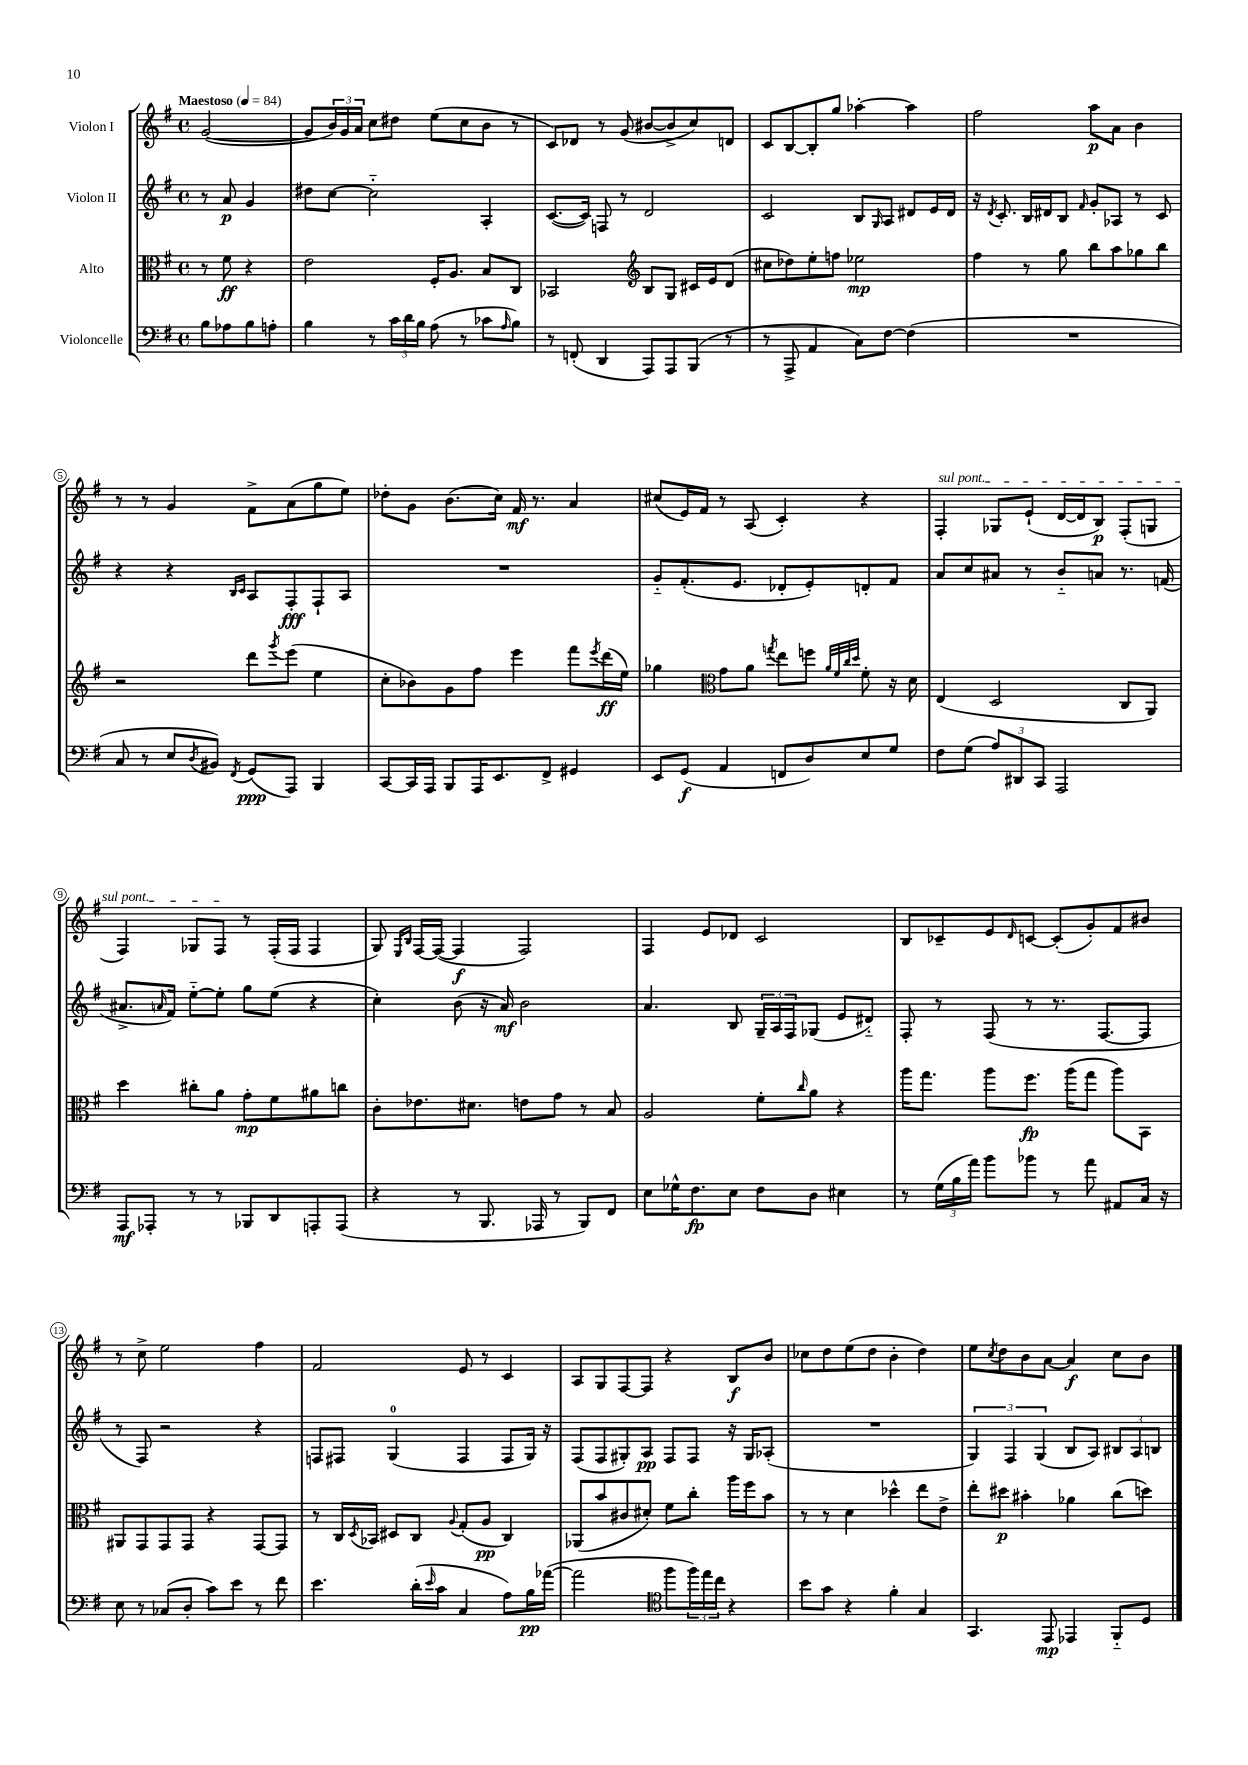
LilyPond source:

<<
\new StaffGroup <<
\new Staff = "s0" \with { instrumentName = "Violon I" } {
    \clef treble \key g \major \defaultTimeSignature \time 4/4 \partial 2 \tempo "Maestoso" 4 = 84
    g'2~( |
    g'8 \tuplet 3/2 { b'16) g'16 a'16 } c''8 dis''8 e''8( c''8 b'8 r8 |
    c'8) des'8 r8 g'8( bis'8~ bis'8-> c''8) d'8 |
    c'8 b8~ b8-. g''8 aes''4~-. aes''4 |
    fis''2 a''8\p a'8 b'4 |
    r8 r8 g'4 fis'8-> a'8( g''8 e''8) |
    des''8-. g'8 b'8.( c''16) fis'16\mf r8. a'4 |
    cis''8( e'16) fis'16 r8 a8( c'4-.) r4 |
    \once \override TextSpanner.bound-details.left.text = \markup { \italic "sul pont." } fis4-.\startTextSpan ges8 e'8-!( d'16~ d'16 b8\p) fis8-.( g8 |
    fis4) ges8 fis8\stopTextSpan r8 fis16-.( fis16 fis4 |
    g8) \grace { e16 b16 } fis16~ fis16~( fis4\f fis2) |
    fis4 e'8 des'8 c'2 |
    b8 ces'8-- e'8 \grace { d'16 } c'8~ c'8-.( g'8-.) fis'8 bis'8 |
    r8 c''8-> e''2 fis''4 |
    fis'2 e'8 r8 c'4 |
    a8 g8 fis8~ fis8 r4 b8\f b'8 |
    ces''8 d''8 e''8( d''8 b'4-. d''4) |
    e''8 \acciaccatura { c''8 } d''8 b'8 a'8~ a'4\f c''8 b'8 \bar "|." |
}
\new Staff = "s1" \with { instrumentName = "Violon II" } {
    \clef treble \key g \major \defaultTimeSignature \time 4/4 \partial 2
    r8 a'8\p g'4 |
    dis''8 c''8~ c''2-_ a4-. |
    c'8.~( c'16) f8 r8 d'2 |
    c'2 b8 \grace { g16 } a8 dis'8 e'16 dis'16 |
    r16 \acciaccatura { d'8 } c'8.-. b16 dis'16 b8 \grace { fis'16 } g'8-. aes8 r8 c'8 |
    r4 r4 \grace { b16 c'16 } a8 fis8-.\fff fis8-! a8 |
    R1 |
    g'8-_ fis'8.-.( e'8. des'8-. e'8-.) d'8-. fis'8 |
    a'8 c''8 ais'8 r8 b'8-_ a'8 r8. f'16( |
    ais'8.-> \grace { a'16 } fis'16) e''8~-_ e''8-. g''8 e''8( r4 |
    c''4-.) b'8( r16 a'16\mf) b'2 |
    a'4. b8 \tuplet 3/2 { g16-- a16 fis16 } ges8( e'8 dis'8-_) |
    fis8-. r8 fis8( r8 r8. fis8.~ fis8 |
    r8 fis8) r2 r4 |
    f8 fis8 g4-0( fis4 fis8 g16) r16 |
    fis8( fis8 gis8-.) a8\pp fis8 fis8 r16 gis16 aes8-.( |
    R1 |
    \tuplet 3/2 { g4) fis4 g4( } b8 a8) \tuplet 3/2 { bis8 a8 b8 } \bar "|." |
}
\new Staff = "s2" \with { instrumentName = "Alto" } {
    \clef alto \key g \major \defaultTimeSignature \time 4/4 \partial 2
    r8 fis'8\ff r4 |
    e'2 fis16-. a8. b8 c8 |
    bes,2 \clef treble b8 g8 cis'16 e'16 d'8( |
    cis''8 des''8) e''8-. f''8 ees''2\mp |
    fis''4 r8 g''8 b''8 a''8 ges''8 b''8 |
    r2 d'''8 \acciaccatura { g'''8 } e'''8( e''4 |
    c''8-. bes'8) g'8 fis''8 e'''4 fis'''8 \acciaccatura { e'''8 } d'''16\ff( e''16) |
    ges''4 \clef alto g'8 a'8 \acciaccatura { g''8 } e''8 f''8 \grace { a'32 fis'32 c''32 d''32 } fis'8-. r16 d'16 |
    e4( d2 c8 a,8) |
    d''4 cis''8-. a'8 g'8-.\mp fis'8 ais'8 c''8 |
    c'8-. ees'8. dis'8. e'8 g'8 r8 b8 |
    a2 fis'8-. \grace { c''16 } a'8 r4 |
    a''16 g''8. a''8 fis''8.\fp a''16( g''8 a''8) b,8 |
    ais,8 g,8 g,8 g,8 r4 g,8~ g,8 |
    r8 c16 \acciaccatura { d8 } bes,16 dis8 c8 \appoggiatura { a8 } g8-.( a8\pp c4) |
    aes,8( b'8 cis'8 dis'8-.) fis'8 c''8-. a''16 fis''16 b'8 |
    r8 r8 d'4 des''4-^ e''8 e'8-> |
    e''8-. dis''8\p bis'4-. aes'4 c''8( d''8) \bar "|." |
}
\new Staff = "s3" \with { instrumentName = "Violoncelle" } {
    \clef bass \key g \major \defaultTimeSignature \time 4/4 \partial 2
    b8 aes8 b8 a8-. |
    b4 r8 \tuplet 3/2 { c'16 d'16 b16 } a8( r8 ces'8 \grace { a16 } b8) |
    r8 f,8-.( d,4 a,,8) a,,8 b,,8( r8 |
    r8 a,,8-> a,4 c8) fis8~ fis4( |
    R1 |
    c8 r8 e8 \acciaccatura { d8 } bis,8) \acciaccatura { fis,8 } g,8\ppp( a,,8) b,,4 |
    c,8~ c,16 a,,16 b,,8 a,,16 e,8. fis,8-> gis,4 |
    e,8 g,8\f( a,4 f,8 d8) e8 g8 |
    fis8 g8( \tuplet 3/2 { a8) dis,8 c,8 } a,,2 |
    a,,8\mf aes,,8-. r8 r8 bes,,8 d,8 a,,8-. a,,8( |
    r4 r8 b,,8. aes,,16 r8 b,,8) fis,8 |
    e8 ges16-^ fis8.\fp e8 fis8 d8 eis4 |
    r8 \tuplet 3/2 { g16( b16 a'16) } b'8 bes'8 r8 a'8 ais,8 c16 r16 |
    e8 r8 ces8( d8-. c'8) e'8 r8 fis'8 |
    e'4. d'16-.( \grace { e'16 } c'16 c4 a8) b16\pp aes'16~( |
    aes'2 \clef tenor fis''8 \tuplet 3/2 { fis''16) e''16 c''16 } r4 |
    b'8 g'8 r4 fis'4-. g4 |
    g,4. e,8\mp ees,4 fis,8-_ d8 \bar "|." |
}
>>
>>
\layout { \context { \Score \override BarNumber.stencil = #(make-stencil-circler 0.1 0.3 ly:text-interface::print) } }
